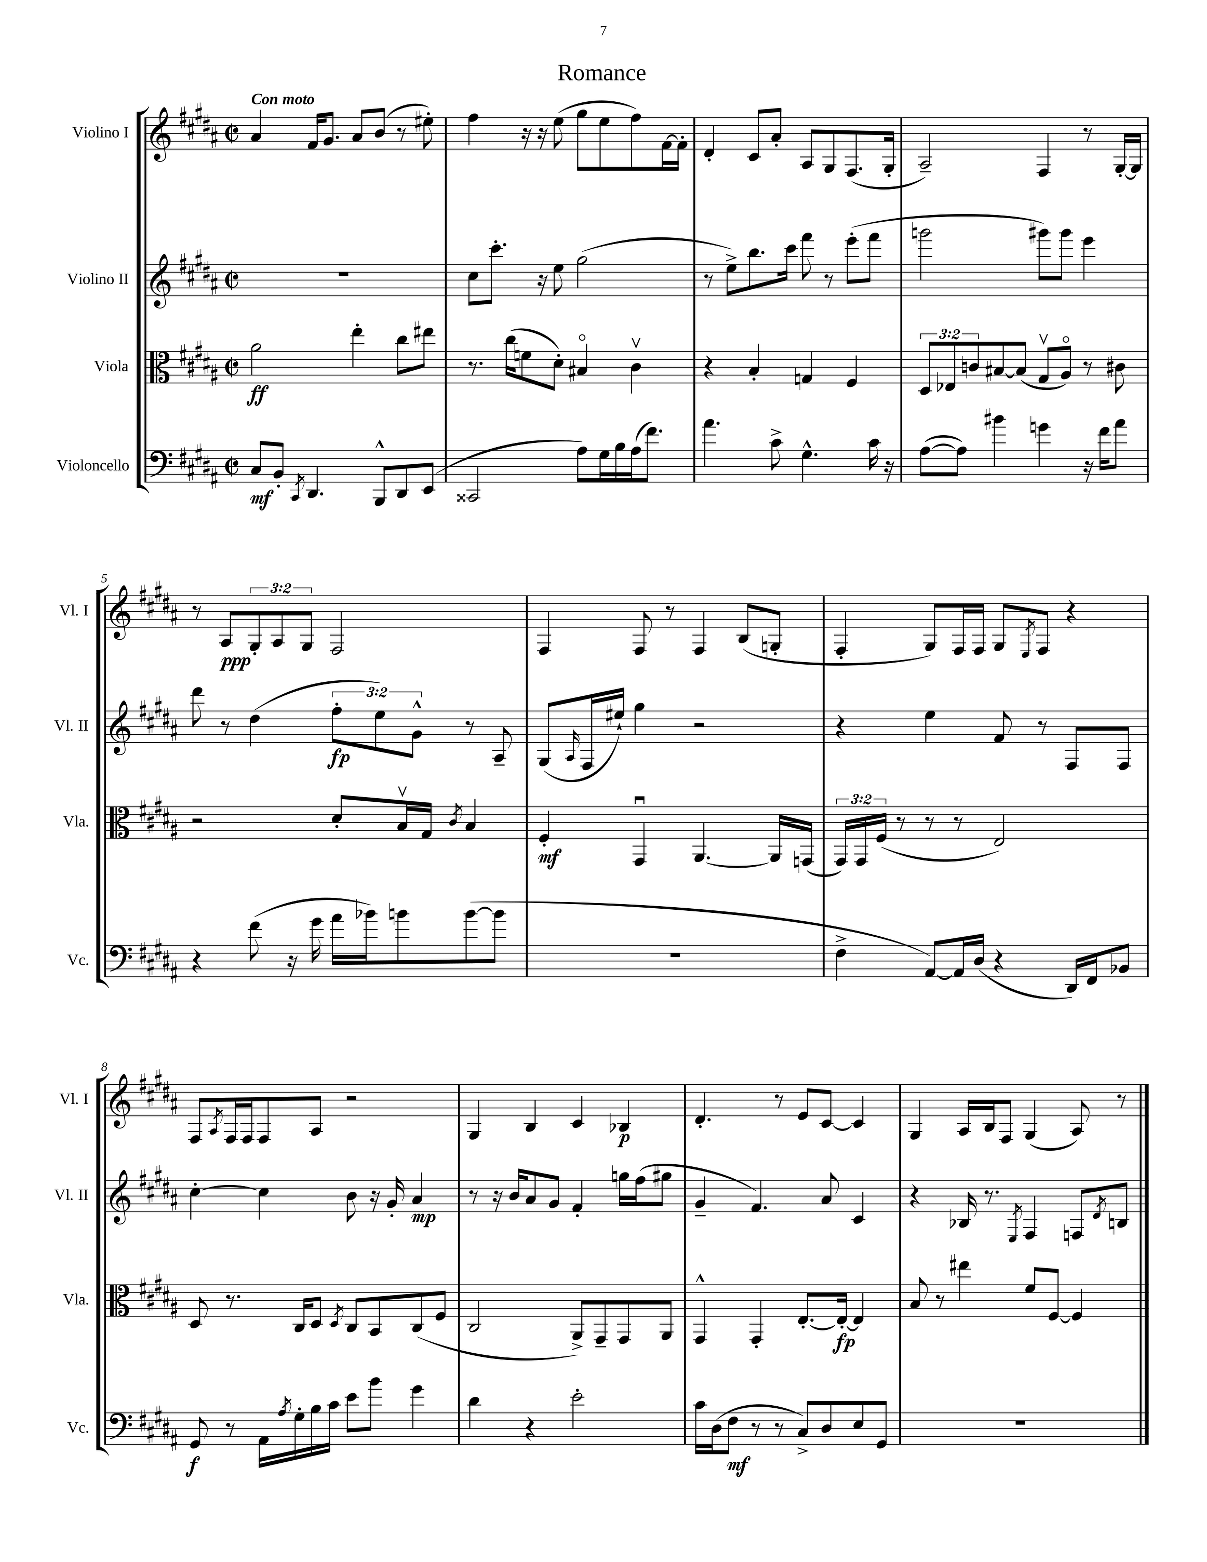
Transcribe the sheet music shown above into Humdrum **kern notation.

**kern	**kern	**kern	**kern
*staff4	*staff3	*staff2	*staff1
*clefF4	*clefC3	*clefG2	*clefG2
*k[f#c#g#d#a#]	*k[f#c#g#d#a#]	*k[f#c#g#d#a#]	*k[f#c#g#d#a#]
*M2/2	*M2/2	*M2/2	*M2/2
*met(c|)	*met(c|)	*met(c|)	*met(c|)
8C#	2a#	1r	4a#
8BB'	.	.	.
8qCC#	.	.	.
4.DD#	.	.	16f#
.	.	.	8.g#
.	4ee'	.	8a#
8BBB^^	.	.	(8b
8DD#	8cc#	.	8r
(8EE	8ee#	.	8ee#')
=	=	=	=
2CC##	8.r	8cc#	4ff#
.	.	8.ccc#'	.
.	(16cc#	.	.
.	8f	.	16r
.	.	16r	16r
.	8d#')	8ee	(8ee
8A#)	4B#o	(2gg#	8gg#
16G#	.	.	8ee
16B	.	.	.
(16A#	4c#v	.	8ff#)
8.f#)	.	.	.
.	.	.	[16f#
.	.	.	16f#']
=	=	=	=
4.a#	4r	8r	4d#'
.	.	8ee^)	.
.	4B'	8.bb	8c#
8c#^	.	.	8a#'
.	.	16ccc#	.
4.G#^^	4G	8fff#	8A#
.	.	8r	8G#
.	4F#	(8eee'	(8.F#
16c#	.	8fff#	.
16r	.	.	16G#'
=	=	=	=
([8A#	12D#	2ggg	2A#~)
.	12E-	.	.
8A#])	.	.	.
.	12c	.	.
4b#	[8B#	.	.
.	(8B#]	.	.
4g	8G#v	8ggg#)	4F#
.	8A#o)	8ggg#	.
16r	8r	4eee	8r
16f#	.	.	.
8a#	8c#	.	[16G#'
.	.	.	16G#]
=	=	=	=
4r	2r	8ddd#	8r
.	.	8r	8A#
(8f#	.	(4dd#	12G#'
.	.	.	12A#
16r	.	.	.
.	.	.	12G#
16g#	.	.	.
16a#	8d#'	12ff#'	2F#
16b-)	.	.	.
.	.	12ee)	.
8b	16Bv	.	.
.	.	12g#^^	.
.	16G#	.	.
.	8qc#	.	.
([8b	4B	8r	.
8b]	.	8A#~	.
=	=	=	=
1r	4F#'	(8G#	4F#
.	.	16qqA#	.
.	.	16F#	.
.	.	16ee#`)	.
.	4GG#u	4gg#	8F#
.	.	.	8r
.	[4.AA#	2r	4F#
.	.	.	(8B
.	16AA#]	.	8G'
.	(16GG	.	.
=	=	=	=
4F#^	24GG#)	4r	4F#'
.	24GG#	.	.
.	(24F#	.	.
.	8r	.	.
[8AA#)	8r	4ee	8G#)
16AA#]	8r	.	16F#
(16D#	.	.	16F#
4r	2E)	8f#	8G#
.	.	.	8qE
.	.	8r	8F#
16DD#)	.	8F#	4r
16FF#	.	.	.
8BB-	.	8F#	.
=	=	=	=
8GG#	8D#	[4cc#'	8F#
.	.	.	8qA#
8r	8.r	.	16F#
.	.	.	16F#
16AA#	.	4cc#]	8F#
8qA#	.	.	.
16G#'	16C#	.	.
16B	8D#	.	8A#
16c#	.	.	.
.	8qD#	.	.
8e	8C#	8b	2r
8b	8BB	16r	.
.	.	16g#'	.
4g#	(8C#	4a#	.
.	8F#	.	.
=	=	=	=
4d#	2C#	8r	4G#
.	.	16r	.
.	.	16b	.
4r	.	8a#	4B
.	.	8g#	.
2e'	8AA#^)	4f#'	4c#
.	8GG#~	.	.
.	8GG#	16gg	4B-
.	.	(16ff#	.
.	8AA#	8gg#	.
=	=	=	=
16c#	4GG#^^	4g#~	4.d#'
(16D#	.	.	.
8F#	.	.	.
8r	4GG#'	4.f#)	.
8r	.	.	8r
8C#^)	[8.E'	.	8e
8D#	.	8a#	[8c#
.	16E'_	.	.
8E	4E]	4c#	4c#]
8GG#	.	.	.
=	=	=	=
1r	8B	4r	4G#
.	8r	.	.
.	4ee#	16B-	16A#
.	.	8.r	16B
.	.	.	8F#
.	.	8qE	.
.	8f#	4F#	(4G#
.	[8F#	.	.
.	4F#]	8F	8A#)
.	.	8qd#	.
.	.	8B	8r
==	==	==	==
*-	*-	*-	*-
